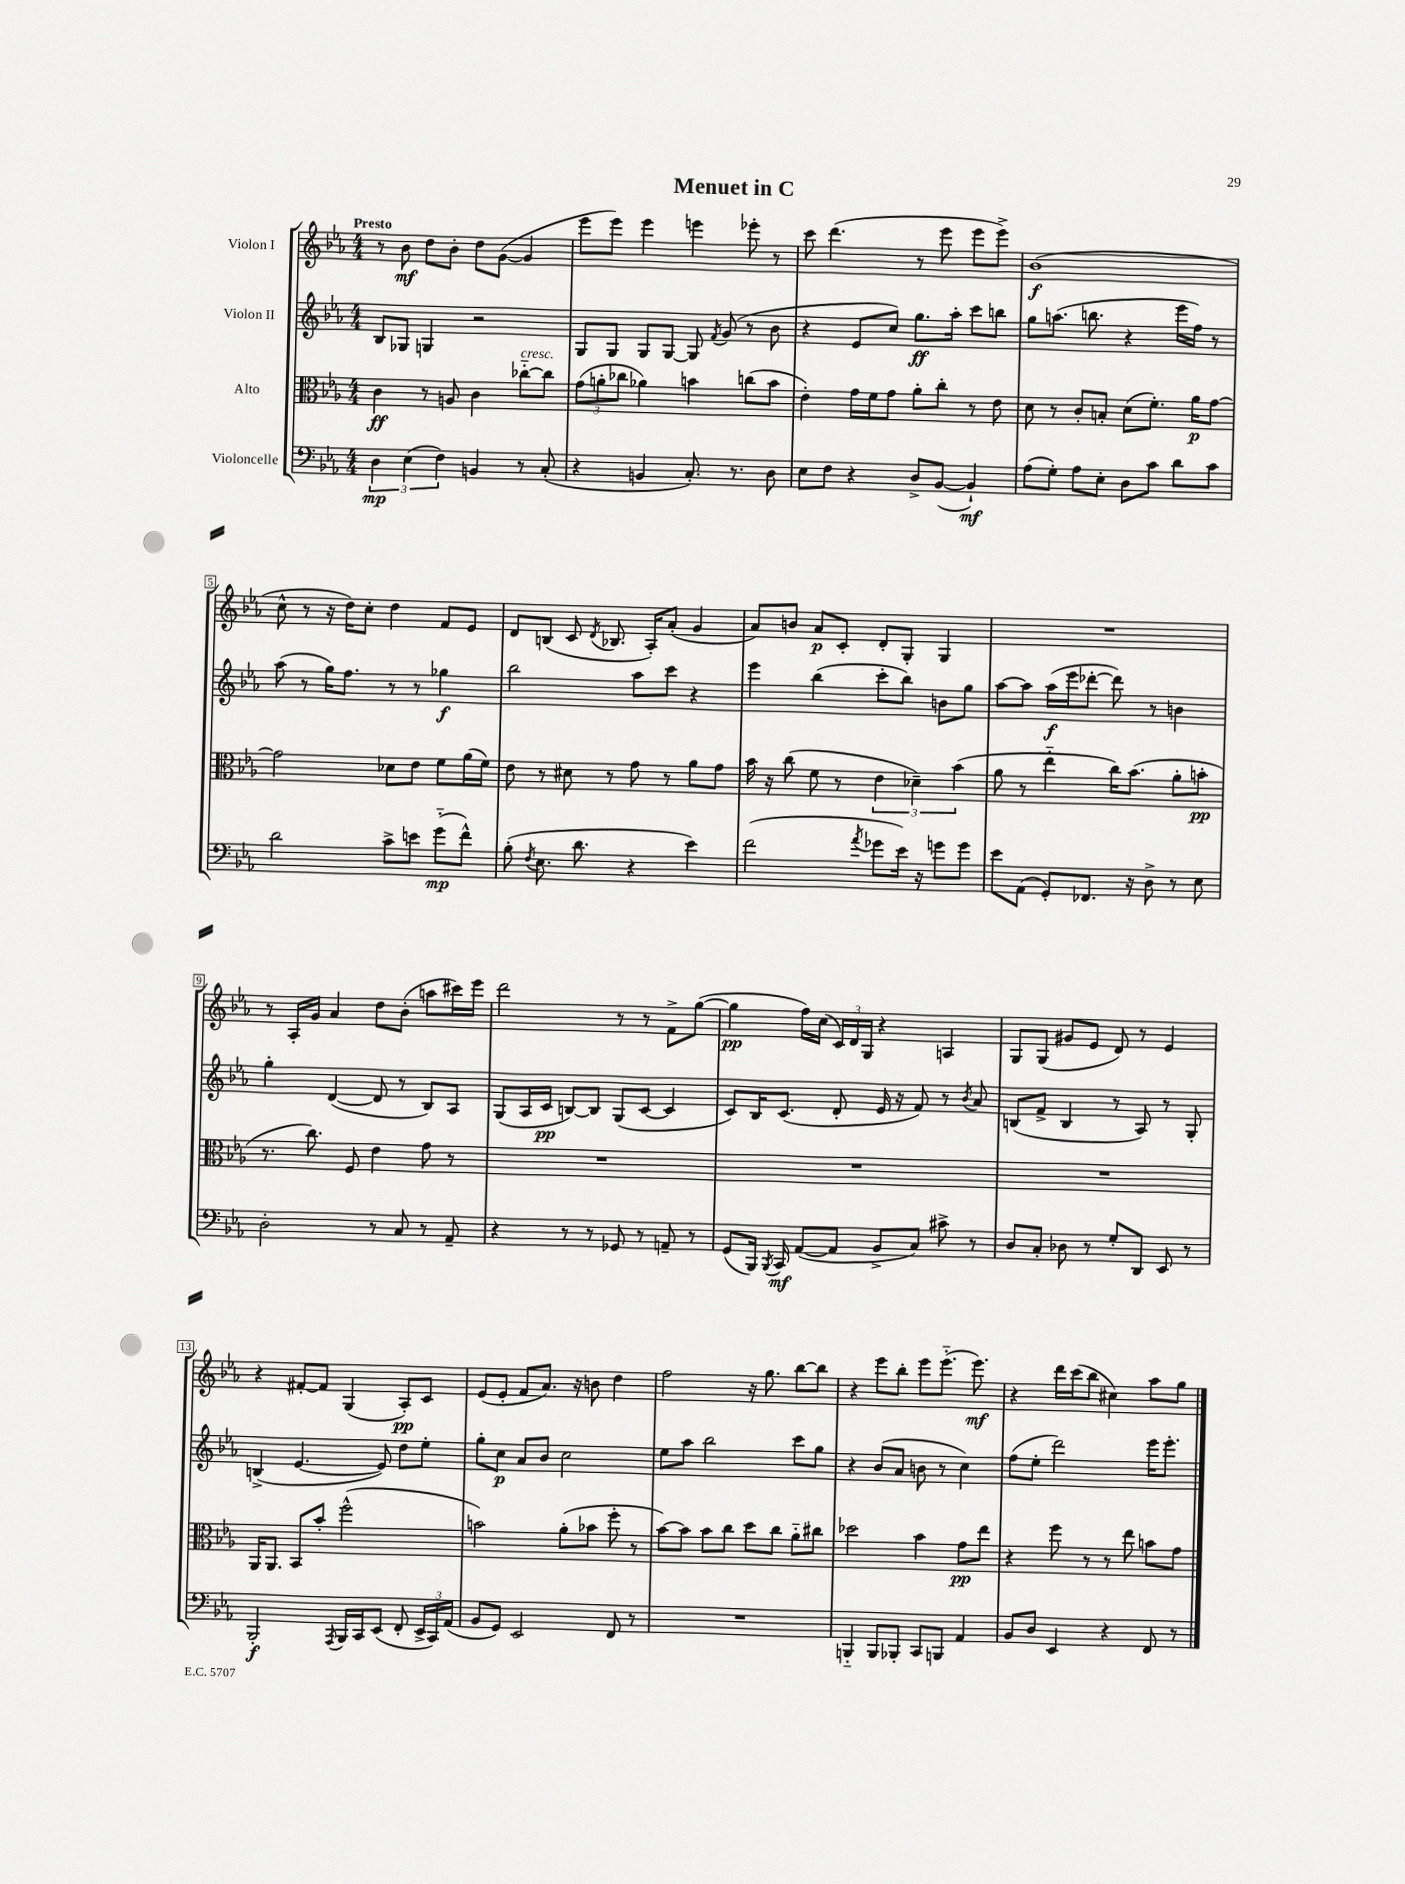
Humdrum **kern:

**kern	**dynam	**kern	**dynam	**kern	**dynam	**kern	**dynam
*part4	*part4	*part3	*part3	*part2	*part2	*part1	*part1
*staff4	*staff4	*staff3	*staff3	*staff2	*staff2	*staff1	*staff1
*I"Violoncelle	*	*I"Alto	*	*I"Violon II	*	*I"Violon I	*
*clefF4	*	*clefC3	*	*clefG2	*	*clefG2	*
*k[b-e-a-]	*	*k[b-e-a-]	*	*k[b-e-a-]	*	*k[b-e-a-]	*
*M4/4	*	*M4/4	*	*M4/4	*	*M4/4	*
=1	=1	=1	=1	=1	=1	=1	=1
!	!	!	!	!	!	!LO:TX:a:B:t=Presto	!
6D\	mp	4c\	ff	8B-/L	.	8r	.
.	.	.	.	8G-X/J	.	8b-\	mf
(6E-\	.	.	.	.	.	.	.
.	.	8r	.	4Gn/	.	8dd\L	.
6F\)	.	.	.	.	.	.	.
.	.	8An/	.	.	.	8b-'\J	.
4BBn/	.	4c\	.	2r	.	8dd\L	.
.	.	.	.	.	.	([8g\J	.
!	!	!LO:TX:a:i:t=cresc.	!	!	!	!	!
8r	.	[8cc-X\L	.	.	.	4g/]	.
(8C'/	.	8cc-\J]	.	.	.	.	.
=2	=2	=2	=2	=2	=2	=2	=2
4r	.	(12g\L	.	8G/L	.	8eee-\L	.
.	.	12an'\	.	.	.	.	.
.	.	.	.	8G/J	.	8eee-\J)	.
.	.	12cc-X\J	.	.	.	.	.
4BBn/	.	4a-X\)	.	8G/L	.	4eee-\	.
.	.	.	.	[8G/J	.	.	.
8.C'/)	.	4bn\	.	8G/]	.	4eeen\	.
.	.	.	.	8qf/	.	.	.
.	.	.	.	(8g/	.	.	.
8.r	.	.	.	.	.	.	.
.	.	(8ccn\L	.	8r	.	8eee-X'\	.
8D\	.	8b\J	.	8b-\	.	8r	.
=3	=3	=3	=3	=3	=3	=3	=3
8E-\L	.	4e-'\)	.	4r	.	8ccc\	.
8F\J	.	.	.	.	.	(4.ddd\	.
4r	.	16g\LL	.	8e-/L	.	.	.
.	.	16f\J	.	.	.	.	.
.	.	8g\J	.	8cc/J)	.	.	.
8D^/L	.	8a-'\L	.	8.gg\L	ff	8r	.
([8BB-/J	.	8cc'\J	.	.	.	8eee-\	.
.	.	.	.	16aa-'\Jk	.	.	.
4BB-`/])	mf	8r	.	8ccc\L	.	8eee-\L	.
.	.	8e-\	.	8bbn\J	.	8eee-^\J)	.
=4	=4	=4	=4	=4	=4	=4	=4
(8A-\L	.	8d\	.	8gg\L	.	(1b-	f
8G'\J)	.	8r	.	(8.aan\J	.	.	.
8A-\L	.	8c'/L	.	.	.	.	.
.	.	.	.	8.bbn\	.	.	.
8E-'\J	.	8Bn'/J	.	.	.	.	.
8D\L	.	(8d\L	.	4r	.	.	.
8c\J	.	8.f'\J)	.	.	.	.	.
8d\L	.	.	.	16eee-\LL	.	.	.
.	.	16a-\KL	p	16ff\JJ)	.	.	.
8c\J	.	[8g\J	.	8r	.	.	.
!!LO:LB:g=z
=5	=5	=5	=5	=5	=5	=5	=5
2d\	.	2g\]	.	(8aa-\	.	8cc^^\	.
.	.	.	.	8r	.	8r	.
.	.	.	.	16gg\KL)	.	16r	.
.	.	.	.	8.ff\J	.	16dd\KL)	.
.	.	.	.	.	.	8cc'\J	.
8c^\L	.	8d-X\L	.	8r	.	4dd\	.
8en\J	.	8e-\J	.	8r	.	.	.
(8g\L	mp	8f\L	.	4gg-X\	f	8f/L	.
8f^^\J)	.	(16a-\L	.	.	.	8e-/J	.
.	.	16f\JJ)	.	.	.	.	.
=6	=6	=6	=6	=6	=6	=6	=6
(8B-'\	.	8e-\	.	2bb-\	.	8d/L	.
8qF/	.	.	.	.	.	.	.
8.E-\	.	8r	.	.	.	(8Bn/J	.
.	.	8d#X\	.	.	.	8c/	.
8.d\	.	.	.	.	.	.	.
.	.	.	.	.	.	8qd/	.
.	.	8r	.	.	.	8.B-X/	.
4r	.	8g\	.	8aa-\L	.	.	.
.	.	.	.	.	.	16A-'/KL)	.
.	.	8r	.	8ccc\J	.	(8a-'/J	.
4e-\)	.	8a-\L	.	4r	.	4g/	.
.	.	8g\J	.	.	.	.	.
=7	=7	=7	=7	=7	=7	=7	=7
(2f\	.	16b-\	.	4eee-\	.	8a-/L)	.
.	.	16r	.	.	.	.	.
.	.	(8cc\	.	.	.	8bn/J	.
.	.	8f\	.	(4bb-\	.	8a-/L	p
.	.	8r	.	.	.	8c'/J	.
8qa-/	.	.	.	.	.	.	.
8g-X\L	.	6e-\	.	8ccc'\L	.	8d'/L	.
16e-\Jk)	.	.	.	8bb-\J)	.	8G'/J	.
.	.	6d-X~\)	.	.	.	.	.
16r	.	.	.	.	.	.	.
8gn\L	.	.	.	8bn\L	.	4G/	.
.	.	(6b-\	.	.	.	.	.
8g\J	.	.	.	8gg\J	.	.	.
=8	=8	=8	=8	=8	=8	=8	=8
8e-\L	.	8a-\	.	[8aa-\L	.	1r	.
(8AA-\J	.	8r	.	8aa-\J]	.	.	.
8GG'/L)	.	4ee-\	.	(16aa-\LL	f	.	.
.	.	.	.	16eee-\J	.	.	.
8.FF-X/J	.	.	.	[8ddd-X'\J	.	.	.
.	.	16cc\KL)	.	8ddd-\])	.	.	.
16r	.	(8.b-\J	.	.	.	.	.
8D^\	.	.	.	8r	.	.	.
8r	.	8a-'\L	.	4bn\	.	.	.
8E-\	.	8bn'\J	pp	.	.	.	.
!!LO:LB:g=z
=9	=9	=9	=9	=9	=9	=9	=9
2D'\	.	8.r	.	4gg'\	.	8r	.
.	.	.	.	.	.	16A-'/LL	.
.	.	8.cc\)	.	.	.	16g/JJ	.
.	.	.	.	([4d/	.	4a-/	.
.	.	8F/	.	.	.	.	.
8r	.	4e-\	.	8d/]	.	8dd\L	.
8C/	.	.	.	8r	.	(8b-'\J	.
8r	.	8g\	.	8B-/L)	.	8aan\L	.
8AA-~/	.	8r	.	8A-/J	.	16ccc#X\L)	.
.	.	.	.	.	.	16eee-\JJ	.
=10	=10	=10	=10	=10	=10	=10	=10
4r	.	1r	.	(8G/L	.	2ddd\	.
.	.	.	.	16A-/L	.	.	.
.	.	.	.	16c/JJ	pp	.	.
8r	.	.	.	[8Bn/L)	.	.	.
8r	.	.	.	8B/J]	.	.	.
8GG-X/	.	.	.	(8G/L	.	8r	.
8r	.	.	.	[8c/J	.	8r	.
8AAn~/	.	.	.	4c/]	.	8f^\L	.
8r	.	.	.	.	.	([8gg\J	.
=11	=11	=11	=11	=11	=11	=11	=11
(8GG/L	.	1r	.	8c/L)	.	4gg\]	pp
16BBB-/Jk)	.	.	.	16B-/K	.	.	.
8qBBB-/	.	.	.	.	.	.	.
16CC/	mf	.	.	(8.c/J	.	.	.
([8AA-/L	.	.	.	.	.	16ff\LL)	.
.	.	.	.	.	.	(16cc\JJ	.
8AA-/J]	.	.	.	8d'/	.	24c/LL)	.
.	.	.	.	.	.	24d/	.
.	.	.	.	.	.	24G/JJ	.
8BB-^/L	.	.	.	16e-/	.	4r	.
.	.	.	.	16r	.	.	.
8C/J)	.	.	.	8f/)	.	.	.
8c#X^\	.	.	.	8r	.	4An/	.
.	.	.	.	8qb-/	.	.	.
8r	.	.	.	8a-/	.	.	.
=12	=12	=12	=12	=12	=12	=12	=12
8D/L	.	1r	.	(8Bn/L	.	8G/L	.
8C'/J	.	.	.	8f^/J	.	(8G/J	.
8D-X\	.	.	.	4B/	.	8g#X/L	.
8r	.	.	.	.	.	8e-/J	.
8G'/L	.	.	.	8r	.	8d/)	.
8DD/J	.	.	.	8A-/)	.	8r	.
8EE-/	.	.	.	8r	.	4e-/	.
8r	.	.	.	8G'/	.	.	.
!!LO:LB:g=z
=13	=13	=13	=13	=13	=13	=13	=13
2BBB-'/	f	16AA-/KL	.	(4Bn^/	.	4r	.
.	.	8.AA-/J	.	.	.	.	.
.	.	8BB-/L	.	[4.e-/	.	[8f#X'/L	.
.	.	8b-'/J	.	.	.	8f#/J]	.
8qAAA-/	.	.	.	.	.	.	.
16BBB-/LL	.	(2ff^^\	.	.	.	(4G/	.
16CC/J	.	.	.	.	.	.	.
(8EE-/J	.	.	.	8e-/])	.	.	.
8FF'/	.	.	.	8dd\L	.	8A-'/L)	pp
24EE-^/LL	.	.	.	8ee-'\J	.	8c/J	.
24CC/)	.	.	.	.	.	.	.
(24AA-/JJ	.	.	.	.	.	.	.
=14	=14	=14	=14	=14	=14	=14	=14
8BB-/L	.	2bn\)	.	8gg'\L	.	(8e-/L	.
8GG/J)	.	.	.	8cc\J	p	8e-'/J	.
2EE-/	.	.	.	8a-/L	.	8f/L	.
.	.	.	.	8b-/J	.	8.a-/J)	.
.	.	(8a-'\L	.	2cc\	.	.	.
.	.	.	.	.	.	16r	.
.	.	8b-X\J	.	.	.	8bn\	.
8FF/	.	8ff'\	.	.	.	4dd\	.
8r	.	8r	.	.	.	.	.
=15	=15	=15	=15	=15	=15	=15	=15
1r	.	[8b-\L)	.	8ee-\L	.	2ff\	.
.	.	8b-\J]	.	8aa-\J	.	.	.
.	.	8b-\L	.	2bb-\	.	.	.
.	.	8cc\J	.	.	.	.	.
.	.	8dd\L	.	.	.	16r	.
.	.	.	.	.	.	8.gg\	.
.	.	8cc\J	.	.	.	.	.
.	.	8a-\L	.	8ccc\L	.	[8bb-\L	.
.	.	8cc#X\J	.	8gg\J	.	8bb-\J]	.
=16	=16	=16	=16	=16	=16	=16	=16
4BBBn/	.	2dd-X\	.	4r	.	4r	.
8BBB/L	.	.	.	(8b-/L	.	8eee-\L	.
8BBB-X'/J	.	.	.	8a-/J	.	8bb-'\J	.
8CC/L	.	4b-\	.	8bn\	.	8eee-\L	.
8BBBn/J	.	.	.	8r	.	(8.eee-\J	.
4AA-/	.	8g\L	pp	4cc\)	.	.	.
.	.	.	.	.	.	8.eee-\)	mf
.	.	8ee-\J	.	.	.	.	.
=17	=17	=17	=17	=17	=17	=17	=17
8BB-/L	.	4r	.	(8ff\L	.	4r	.
8D/J	.	.	.	8ee-'\J	.	.	.
4EE-/	.	8ff\	.	2ddd\)	.	16ddd\LL	.
.	.	.	.	.	.	(16ccc\J	.
.	.	8r	.	.	.	8bb-\J	.
4r	.	8r	.	.	.	4cc#X\)	.
.	.	8ee-\	.	.	.	.	.
8FF/	.	8bn\L	.	16eee-\KL	.	8aa-\L	.
.	.	.	.	8.eee-'\J	.	.	.
8r	.	8g\J	.	.	.	8gg\J	.
==	==	==	==	==	==	==	==
*-	*-	*-	*-	*-	*-	*-	*-
